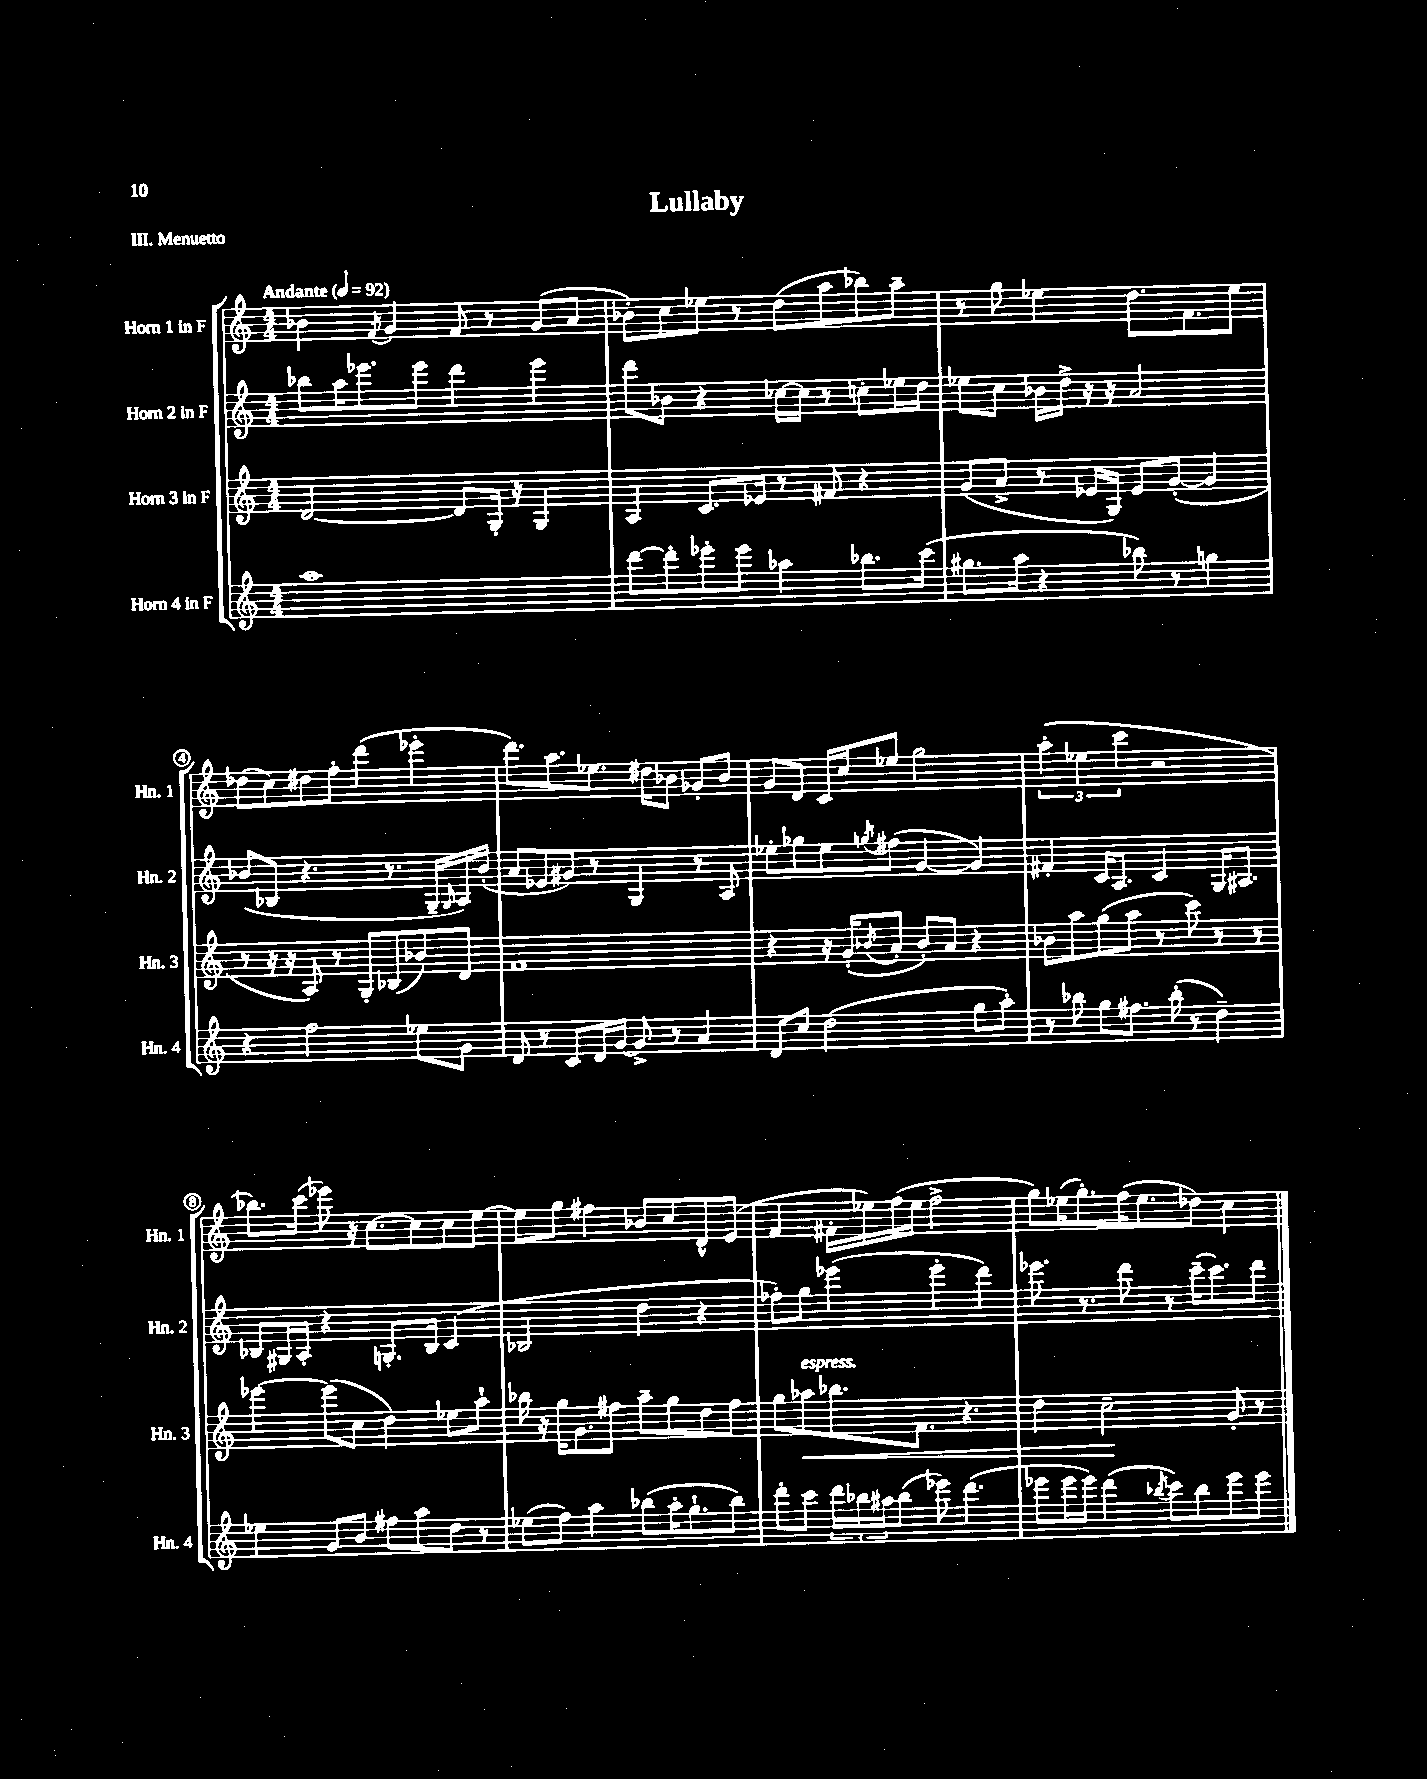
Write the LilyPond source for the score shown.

\header { title = "Lullaby" piece = "III. Menuetto" }
<<
\new StaffGroup <<
\new Staff = "s0" \with { instrumentName = "Horn 1 in F" shortInstrumentName = "Hn. 1" } {
    \clef treble \key c \major \numericTimeSignature \time 4/4 \tempo "Andante" 4 = 92
    bes'4 \acciaccatura { f'8 } g'4 f'8 r8 g'8( a'8 |
    bes'8-.) c''8 ees''8 r8 d''8( a''8 bes''8) a''8-- |
    r8 g''8 ees''4 d''8. f'8. ees''8 |
    des''8( c''8) dis''8 f''8-. d'''4( ees'''4-. |
    d'''8.) a''8. ees''8. dis''16 bes'8 ges'8-. bes'8 |
    g'8 d'8 c'16 c''16 ees''8 g''2 |
    \tuplet 3/2 { a''4-.( ees''4 c'''4 } r2 |
    bes''8.) c'''16( ees'''8) r16 c''8.~ c''8 c''8 e''8~ |
    e''8 g''8 fis''4 bes'8 c''8 d'8-^ e'8( |
    f'4 fis'16-. ees''16) f''16( ees''16 f''2-> |
    g''8) ees''16( g''8.-.) f''16( ees''8. des''8) c''4 \bar "|." |
}
\new Staff = "s1" \with { instrumentName = "Horn 2 in F" shortInstrumentName = "Hn. 2" } {
    \clef treble \key c \major \numericTimeSignature \time 4/4
    bes''8 a''16 ees'''8. ees'''8 d'''4 ees'''4 |
    d'''8 bes'8 r4 ces''16~ ces''16 r8 c''8-. ees''16 d''16 |
    ees''8 c''8 bes'16 d''16-> r16 r16 a'2 |
    bes'8( bes8 r4. r8. g16-- \grace { g16 } a16) bes'16-.( |
    a'8 ees'8 gis'8) r8 g4 r8 a8 |
    ees''8-. ges''8 ees''8 \acciaccatura { g''8 } fis''8( g'4~ g'4) |
    fis'4-. c'16 a8. c'4 g16 ais8. |
    bes8 gis16 a16-. r4 g8.-. bes16 c'4( |
    bes2 d''4 r4 |
    fes''8-.) g''8 ees'''4( ees'''4-. d'''4) |
    ees'''8. r8. d'''8 r8 c'''16--( c'''8.) d'''8 \bar "|." |
}
\new Staff = "s2" \with { instrumentName = "Horn 3 in F" shortInstrumentName = "Hn. 3" } {
    \clef treble \key c \major \numericTimeSignature \time 4/4
    d'2~ d'8 g16-. r16 g4 |
    a4 c'8. ees'16 r8 fis'8 r4 |
    g'8( a'8-> r8 ees'16 g16) ees'8 g'8~-.( g'4 |
    r8 r16 r16 a8) r8 g8-. bes8( bes'8) d'8 |
    f'1 |
    r4 r16 g'16-.( \acciaccatura { bes'8 } a'8-. bes'8-.) a'8 r4 |
    bes'8 a''8 g''8( a''8 r8 c'''8) r8 r8 |
    ees'''4~ ees'''8( c''8 d''4) ees''8 a''8-! |
    bes''16 r16 g''16 g'8. fis''8 a''8-- g''8 d''8 fis''8 |
    g''8 aes''8\<^\markup { \italic "espress." } bes''8. f'8. r4. |
    d''4 c''2--\! g'8-. r8 \bar "|." |
}
\new Staff = "s3" \with { instrumentName = "Horn 4 in F" shortInstrumentName = "Hn. 4" } {
    \clef treble \key c \major \numericTimeSignature \time 4/4
    a''1 |
    d'''8~ d'''8-. ees'''8-. ees'''8 aes''4 bes''8. c'''16( |
    gis''8. a''16 r4 bes''8) r8 g''4 |
    r4 f''2 ees''8 g'8 |
    d'8 r8 c'8 d'16 g'16~ g'8-> r8 a'4 |
    d'8 c''8 d''2( g''8 a''8-.) |
    r8 bes''8 g''8 fis''8. bes''16-.( r8 d''4--) |
    ees''4 g'8 b'8 fis''8 a''8 d''8 r8 |
    ees''8( f''8) a''4 bes''8( a''16-. g''8.-! bes''8) |
    d'''8-. c'''8 \tuplet 3/2 { d'''16 bes''16 ais''16 } bes''8( ees'''8) d'''4.( |
    ees'''8 ees'''16 ees'''16) d'''4( \acciaccatura { bes''8 } c'''8) bes''8 ees'''8 ees'''8 \bar "|." |
}
>>
>>
\layout { \context { \Score \override BarNumber.stencil = #(make-stencil-circler 0.1 0.3 ly:text-interface::print) } }
